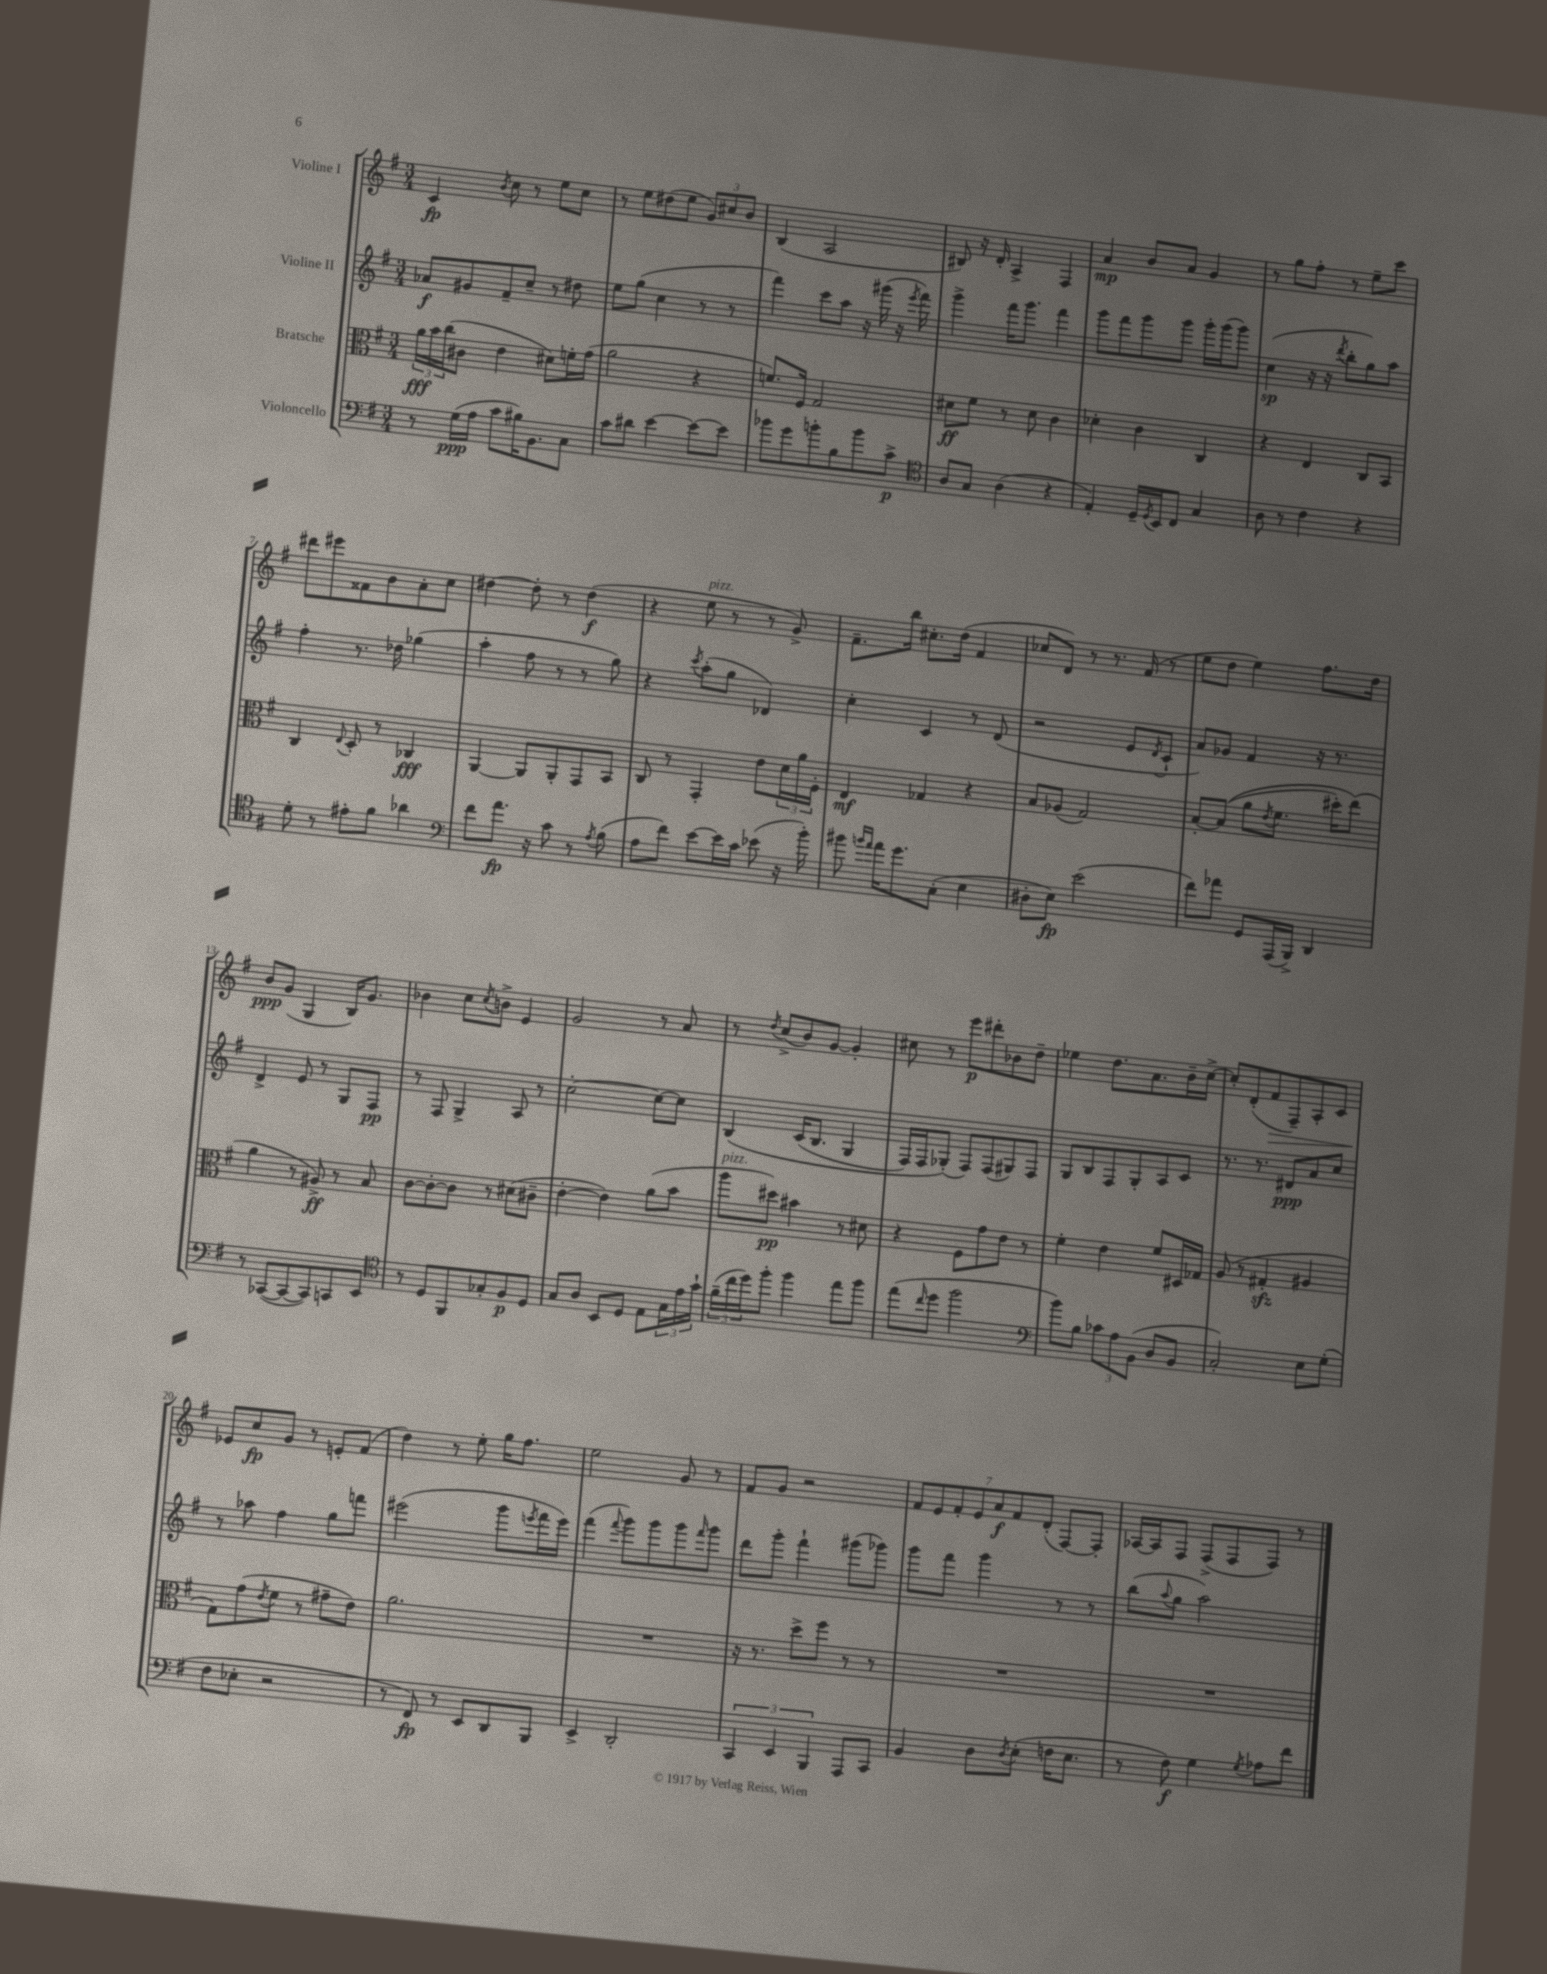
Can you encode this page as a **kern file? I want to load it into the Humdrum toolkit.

**kern	**kern	**kern	**kern
*staff4	*staff3	*staff2	*staff1
*clefF4	*clefC3	*clefG2	*clefG2
*k[f#]	*k[f#]	*k[f#]	*k[f#]
*M3/4	*M3/4	*M3/4	*M3/4
8r	24a\LL	8a-/L	4c/
.	24b\	.	.
.	(24cc\J	.	.
(16G\LL	8c#\J	8g#/	.
16A\JJ	.	.	.
.	.	.	8qb/
8c\L	4e\	8f#~/	8cc\
16B#\K)	.	8cc~/J	8r
8.BB\	.	.	.
.	8d#\L)	8r	8ee\L
8C\J	16f'\L	8dd#\	8cc\J
.	(16g\JJ	.	.
=	=	=	=
8c\L	2a\	8ee\L	8r
8d#\J	.	(8gg\J	8ee\L
[4e\	.	4cc\	(8dd#\
.	.	.	8ee\J
8e\_L	4r	8r	12g/L)
.	.	.	12cc#/
8e\]J	.	8r	.
.	.	.	12b/J
=	=	=	=
8b-\L	8.f/L)	4fff#\)	(4B/
8g\	.	.	.
.	16F#/Jk	.	.
8b'\	2G/	8ccc\L	2A/
8B\	.	8aa\J	.
8b\	.	16r	.
.	.	(16ggg#\	.
8c^\J	.	16r	.
.	.	8qeee/	.
.	.	16fff#\)	.
=	=	=	=
*clefC4	*	*	*
8A/L	8d#\L	4ggg^\	8B#/)
8G/J	8f#\J	.	16r
.	.	.	16d'/
(4A\	8r	16fff#\LK	4A^/
.	.	8.ggg\J	.
.	8d#\	.	.
4r	4c\	4fff#\	4F#/
=	=	=	=
4E'/)	4d-'\	8ggg\L	4a/
.	.	8fff#\	.
16D~/LL	4c\	8ggg\	8b/L
8qD/	.	.	.
16BB/J	.	.	.
8C/J	.	8ggg\J	8a/J
4G/	4C/	16ggg'\LL	4g/
.	.	(16ggg\J	.
.	.	8ggg\J)	.
=	=	=	=
8A\	4r	(4cc\	8r
8r	.	.	8gg\L
4c\	4E/	16r	8ff#'\J
.	.	16r	.
.	.	8qddd/	.
.	.	8bb'\L	8r
4r	8C/L	8gg\)	8ee~\L
.	8BB/J	8aa\J	8ccc\J
=	=	=	=
8d'\	4C/	4ff#'\	8ddd#\L
8r	.	.	8eee#\
.	8qqE/	.	.
8e#'\L	8D'/	8.r	8f##\
8f#\J	8r	.	8b\
.	.	16dd-\	.
4a-\	4C-/	(4gg-\	8a'\
.	.	.	8cc\J
=	=	=	=
*clefF4	*	*	*
8f#\L	[4AA/	4aa'\	[4dd#\
8.a\J	.	.	.
.	8AA/]L	8ff#\	8dd#'\]
16r	.	.	.
8c\	8AA'/	8r	8r
8r	8GG/	8r	(4dd#\
8qA/	.	.	.
(8B\	8BB/J	8gg\)	.
=	=	=	=
8A\L	8C/	4r	4r
8f#\J)	8r	.	.
.	.	8qccc/	.
[8e\L	4GG'/	(8aa'\L	8ee\
16e\]L	.	8gg\J	8r
16c\JJ	.	.	.
(8e-\	8e\L	4d-/)	8r
16r	24d\L	.	8g^/)
.	24a\	.	.
16b'\)	.	.	.
.	24F#'\JJ	.	.
=	=	=	=
8b#\	4E/	4cc'\	8.f#~\L
16qqb/LL	.	.	.
16qqa/JJ	.	.	.
16a\LK	.	.	.
8.g\	.	.	16bb\Jk
.	4G-/	4c/	8.cc#'\L
(8C'\J	.	.	.
.	.	.	(16dd\Jk
4E\	4r	8r	4f#/
.	.	(8d/	.
=	=	=	=
8D#'\L	8B/L	2r	8cc-/L
8E\J)	(8A-/J	.	8d/J)
(2e\	2G/)	.	8r
.	.	.	8.r
.	.	8e/L	.
.	.	.	(16f#/
.	.	8qd/	.
.	.	8c`/J	8r
=	=	=	=
8f#\L)	[8B'/L	8a/L)	8ee\L
8a-\J	&((8B/]J	8g-/J	8dd\J
8GG/L	8a\L	4f#/	4ee\)
.	8qe/	.	.
(16AAA/L	8.f#\J	.	.
16BBB^/JJ)	.	.	.
4DD/	.	16r	8.ff#\L
.	16dd#'\LK)	8.r	.
.	(8ee\J&)	.	.
.	.	.	16dd\Jk
=	=	=	=
8r	4a\	4d^/	8b/L
([8CC-/L	.	.	(8g/J
8CC-/_	8r	8e/	4G/
8CC-/])	8A#^/)	8r	.
8CC/	8r	8G/L	16B/LK)
.	.	.	8.g/J
8EE/J	8B/	8F#/J	.
=	=	=	=
*clefC4	*	*	*
8r	[8c\L	8r	4b-\
8D/L	8c'\_	8F#/	.
8FF#/	8c\]J	4G^/	8cc\L
.	.	.	8qcc/
8G-'/	8r	.	8b^\J
8F#/	(8d#\L	8A/	4e/
8D/J	8c#~\J	8r	.
=	=	=	=
8G/L	[4e'\	[2cc'\	2g/
8A/J	.	.	.
8BB/L	4e\])	.	.
8D/J	.	.	.
8E\L	(8a\L	8cc\_L	8r
24G\L	8b\J	8cc\]J	8a/
24e\	.	.	.
24g`\JJ	.	.	.
=	=	=	=
(24f#~\LL	8aa\L	&(4B/	8r
24cc\	.	.	.
24dd\J)	.	.	.
.	.	.	8qdd/
8ff#'\J	8dd#\J)	.	(8cc^/L
4ff#\	4b#\	(16c/LK	8b/)
.	.	8.B/J	.
.	.	.	[8g/J
8ee\L	8r	4G/	4g'/]
8ff#\J	8d#\	.	.
=	=	=	=
(8ee\L	4r	16F#/LL)	8cc#\
.	.	16F#/J	.
16qqcc/	.	.	.
8dd\J	.	(8G-'/J&)	8r
2ff#\	8F#\L	8F#/L)	8eee\L
.	8g\	(8F#/	8ddd#'\
.	8e\J	8G#/)	8b-\
.	8r	8F#/J	8dd~\J
=	=	=	=
*clefF4	*	*	*
8b\L)	4f#'\	8G/L	4ee-\
8B\J	.	8B/	.
12c-\L	4e\	8F#/	8.dd\L
12A\	.	.	.
.	.	8G'/	.
(12BB\J	.	.	.
.	.	.	8.a\
8D/L	8f#/L	8A/	.
8BB/J	16D#/L	8c/J	16b~\L
.	16G-/JJ	.	[16cc^\JJ
=	=	=	=
2C'/)	(8A/	8.r	8cc'/]L
.	8r	.	(8d'/
.	.	8.r	.
.	4G#'/	.	8f#/
.	.	8d#/L	8F#~/)
8E\L	4A#/	8a/	8A'/
(8G'\J	.	8cc/J	8c/J
=	=	=	=
8F#\L	8G\L)	8r	8e-/L
8E-'\J	(8g\	8aa-\	8cc/
.	8qe/	.	.
2r	8f#\J	4ff#\	8g/J
.	8r	.	8r
.	8g#~\L	8gg\L	8e'/L
.	8e\J)	8fff\J	(8f#/J
=	=	=	=
8r	2.a\	(2eee#\	4dd\)
8FF#/)	.	.	.
8r	.	.	8r
8EE/L	.	.	8ee'\
8DD/	.	8ggg\L	16gg\LK
.	.	.	8.ff#\J
.	.	8qeee/	.
8BBB/J	.	16fff#\L	.
.	.	16eee\JJ)	.
=	=	=	=
4EE^/	2.r	(4fff#\	2ee\
.	.	8qqfff#/	.
2DD'/	.	8ggg\L)	.
.	.	8ggg\	.
.	.	8ggg\	8g/
.	.	16qqfff#/	.
.	.	8ggg\J	8r
=	=	=	=
6CC/	16r	8ddd\L	8f#/L
.	8.r	.	.
.	.	8ggg'\J	8g/J
6EE/	.	.	.
.	8dd^\L	4fff#`\	2r
6BBB/	.	.	.
.	8ff#\J	.	.
8AAA/L	8r	(8ggg#\L	.
8CC/J	8r	8ggg-\J)	.
=	=	=	=
4BB/	2.r	8ggg\L	14f#/L
.	.	.	14e/
.	.	8fff#\J	.
.	.	.	14f#'/
.	.	.	14e/
8D\L	.	4ggg\	.
.	.	.	14a/
.	.	.	14f#/
8qD/	.	.	.
(8E'\J	.	.	.
.	.	.	(14d'/J
16F\LK	.	8r	[8F#/L)
8.E\J	.	.	.
.	.	8r	8F#'/]J
=	=	=	=
8r	2.r	(8bb\L	[16A-/LL
.	.	.	16A-/]J
.	.	8qqaa/	.
8F#\)	.	8gg\J	8F#/J
4G\	.	2aa\)	(8F#^/L
.	.	.	8F#/
8qG/	.	.	.
8A-\L	.	.	8F#/J)
8f#\J	.	.	8r
==	==	==	==
*-	*-	*-	*-
